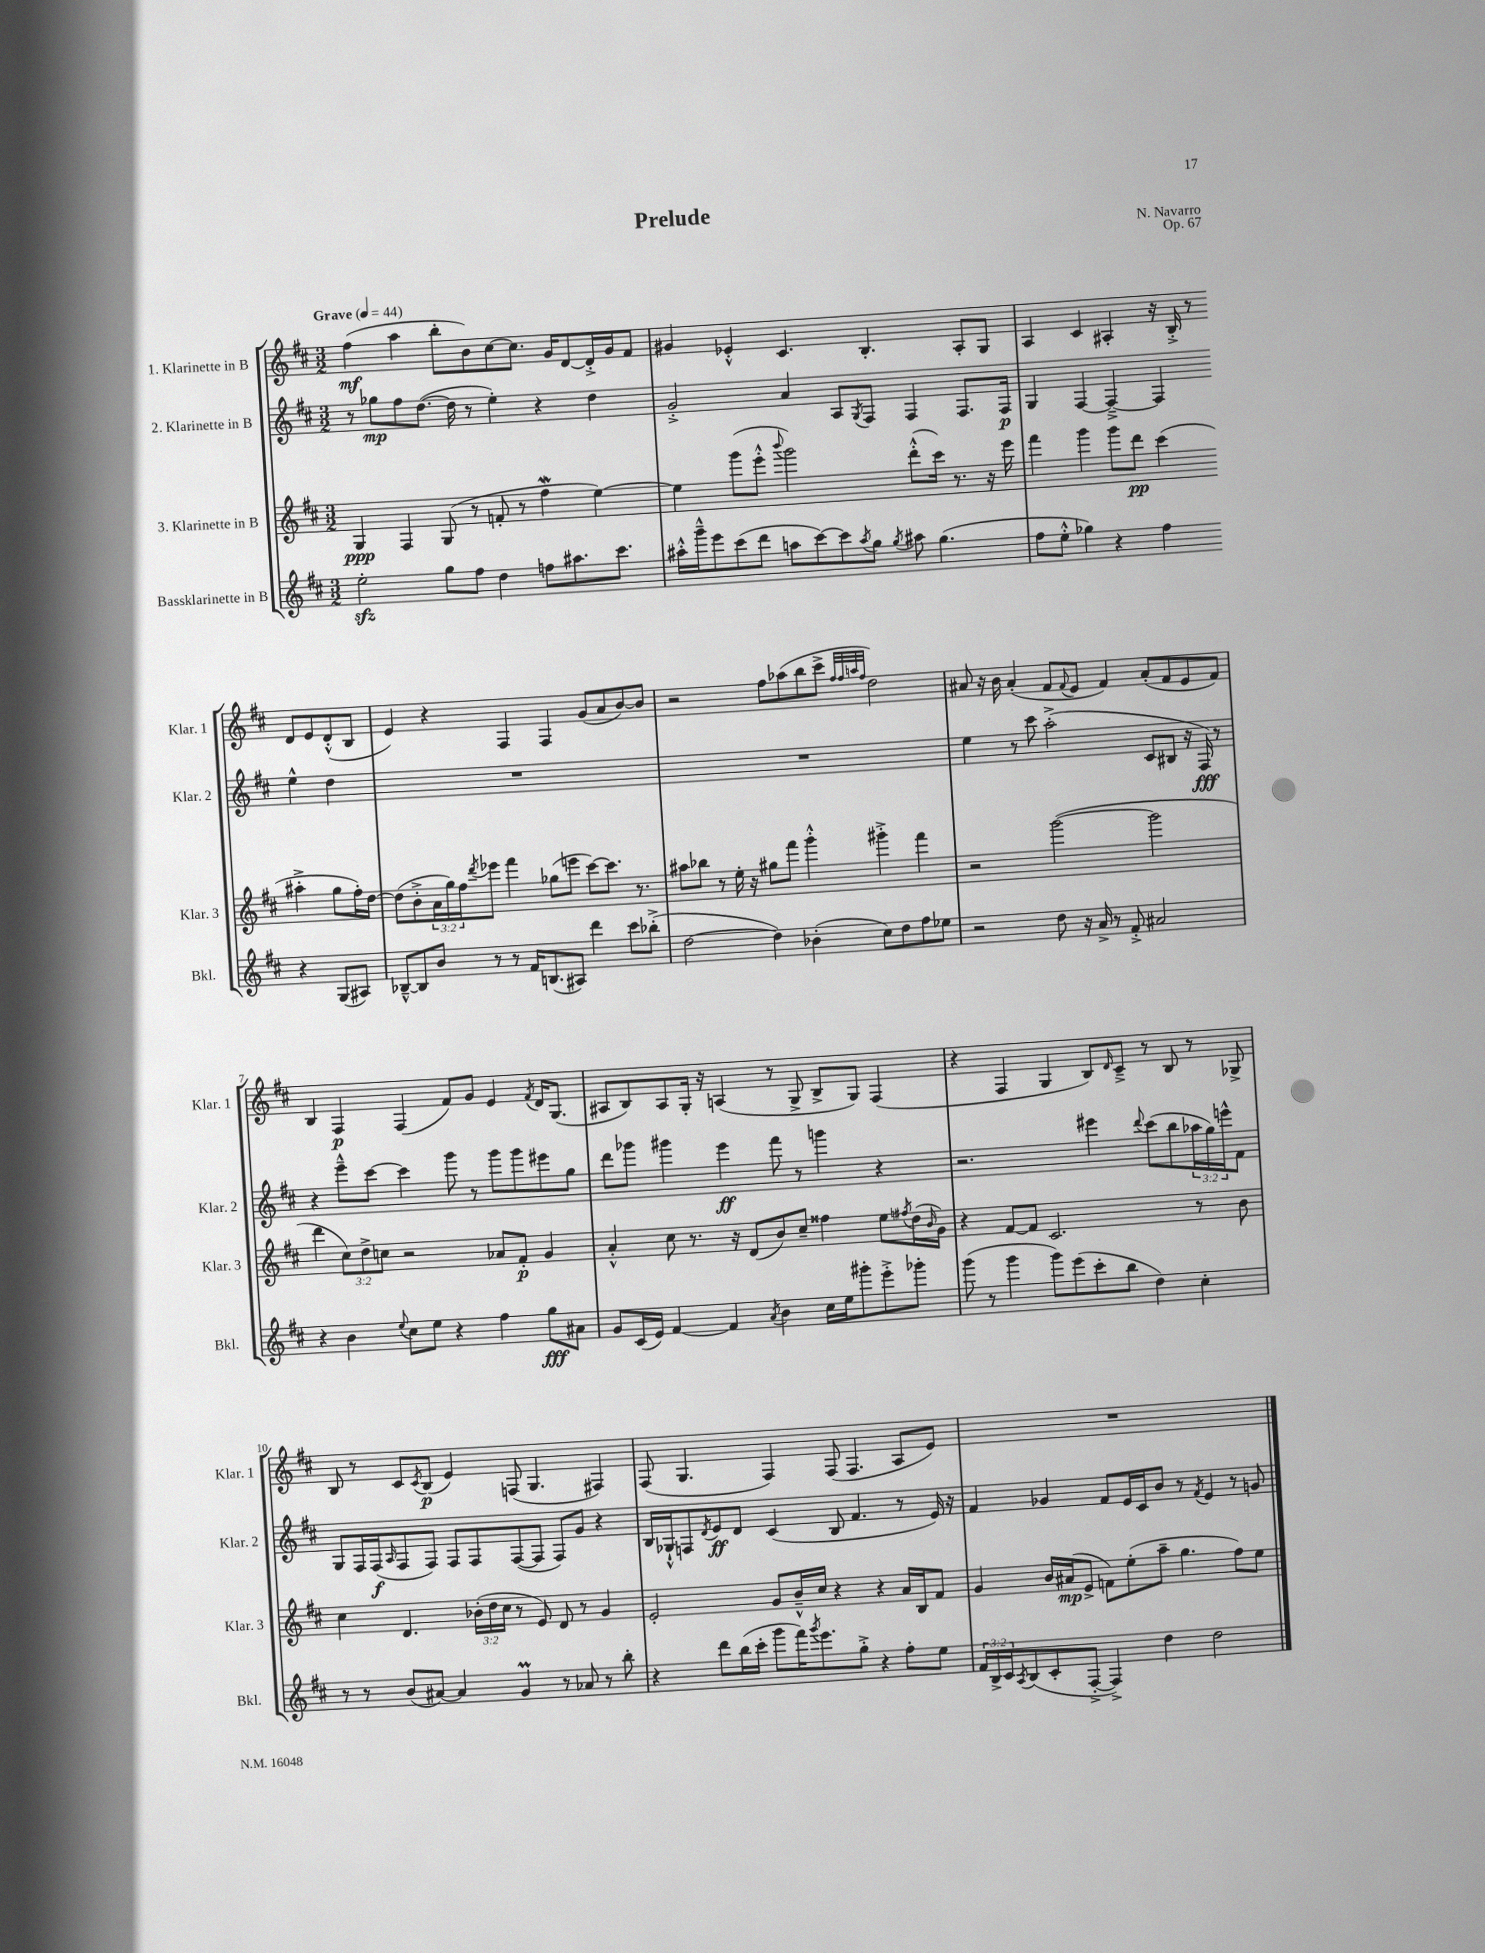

**kern	**dynam	**kern	**dynam	**kern	**dynam	**kern	**dynam
*part4	*part4	*part3	*part3	*part2	*part2	*part1	*part1
*staff4	*staff4	*staff3	*staff3	*staff2	*staff2	*staff1	*staff1
*I"Bassklarinette in B	*	*I"3. Klarinette in B	*	*I"2. Klarinette in B	*	*I"1. Klarinette in B	*
*I'Bkl.	*	*I'Klar. 3	*	*I'Klar. 2	*	*I'Klar. 1	*
*clefG2	*	*clefG2	*	*clefG2	*	*clefG2	*
*k[f#c#]	*	*k[f#c#]	*	*k[f#c#]	*	*k[f#c#]	*
*M3/2	*	*M3/2	*	*M3/2	*	*M3/2	*
*MM44	*	*MM44	*	*MM44	*	*MM44	*
=1	=1	=1	=1	=1	=1	=1	=1
!	!	!	!	!	!	!LO:TX:a:B:t=Grave	!
2eezz'\	.	4G/	ppp	8r	.	(4ff#\	mf
.	.	.	.	8gg-X\L	mp	.	.
.	.	4F#/	.	8ff#\	.	4aa\	.
.	.	.	.	([8.dd\J	.	.	.
8gg\L	.	(8G/	.	.	.	8bb'\L	.
.	.	.	.	16dd\]	.	.	.
8ff#\J	.	8r	.	8r	.	8b\)	.
4dd\	.	8fn'/	.	4ee'\)	.	[8cc#\	.
.	.	8r	.	.	.	8.cc#\J]	.
8ffn\L	.	4ff#W\	.	4r	.	.	.
.	.	.	.	.	.	16g/KL	.
8.aa#X\	.	.	.	.	.	[8d/	.
.	.	[4ee\)	.	4dd\	.	16d'^/L]	.
8.ccc#\J	.	.	.	.	.	16g/J	.
.	.	.	.	.	.	8f#/J	.
=2	=2	=2	=2	=2	=2	=2	=2
16aa#X'^^\LL	.	4ee\]	.	2g'^/	.	4g#X/	.
16ggg~^^\J	.	.	.	.	.	.	.
8eee\	.	.	.	.	.	.	.
(8ccc#\	.	(8ggg\L	.	.	.	4e-X'^^/	.
8ddd\J	.	8eee'^^\J	.	.	.	.	.
.	.	8qqbbb/	.	.	.	.	.
8aan\L	.	2ggg\)	.	4a/	.	4.c#/	.
[8ccc#\)	.	.	.	.	.	.	.
8ccc#\]	.	.	.	8A/L	.	.	.
8qaa/	.	.	.	8qG/	.	.	.
8gg\J	.	.	.	8F#/J	.	4.B'/	.
8qgg/	.	.	.	.	.	.	.
8aa#X\	.	(8ddd'^^\L	.	4F#/	.	.	.
(4.gg\	.	16ccc#\Jk)	.	.	.	.	.
.	.	8.r	.	.	.	.	.
.	.	.	.	8.F#/L	.	8A'/L	.
.	.	16r	.	.	.	8G/J	.
.	.	16eee\	.	16F#/Jk	p	.	.
=3	=3	=3	=3	=3	=3	=3	=3
8ff#\L	.	4fff#\	.	4G/	.	4A/	.
8ee'^^\J	.	.	.	.	.	.	.
4gg-X\)	.	4ggg\	.	[4F#/	.	4c#/	.
4r	.	8ggg\L	.	4F#~^/_	.	4A#X'/	.
.	.	8ddd\J	pp	.	.	.	.
4ff#\	.	(4ccc#\	.	4F#/]	.	16r	.
.	.	.	.	.	.	16B'^/	.
.	.	.	.	.	.	8r	.
4r	.	4aa#X'^\	.	4ee^^\	.	8d/L	.
.	.	.	.	.	.	8e/	.
(8G/L	.	8gg\L	.	4dd\	.	(8d'^^/	.
8A#X/J)	.	16ff#'\L)	.	.	.	8B/J	.
.	.	[16dd\JJ	.	.	.	.	.
!!LO:LB:g=z
=4	=4	=4	=4	=4	=4	=4	=4
[8B-X~^^/L	.	(8dd\L]	.	1.r	.	4e/)	.
8B-/]	.	8b'^\	.	.	.	.	.
8b/J	.	24a\L	.	.	.	4r	.
.	.	24gg\)	.	.	.	.	.
.	.	24ff#\J	.	.	.	.	.
.	.	8qddd/	.	.	.	.	.
8r	.	8eee-X\J	.	.	.	.	.
8r	.	4fff#\	.	.	.	4F#/	.
16f#/KL	.	.	.	.	.	.	.
(8.Bn/	.	.	.	.	.	.	.
.	.	(8gg-X\L	.	.	.	4F#/	.
8A#X/J)	.	8eeen\J	.	.	.	.	.
4ddd\	.	[8ccc#\L)	.	.	.	(8g/L	.
.	.	8.ccc#\J]	.	.	.	8a/	.
8ccc#\L	.	.	.	.	.	[8b/)	.
.	.	8.r	.	.	.	.	.
(8bb-X'^\J	.	.	.	.	.	8b/J]	.
=5	=5	=5	=5	=5	=5	=5	=5
[2dd\	.	8aa#X\L	.	1.r	.	2r	.
.	.	8bb-X\J	.	.	.	.	.
.	.	8r	.	.	.	.	.
.	.	16ee'\	.	.	.	.	.
.	.	16r	.	.	.	.	.
4dd\])	.	8gg#X\L	.	.	.	8ff#\L	.
.	.	8fff#\J	.	.	.	(8aa-X\	.
(4b-X'\	.	4ggg'^^\	.	.	.	8bb\	.
.	.	.	.	.	.	8ccc#^\J	.
.	.	.	.	.	.	32qqff#/LLL	.
.	.	.	.	.	.	32qqff#/	.
.	.	.	.	.	.	32qqaan/	.
.	.	.	.	.	.	32qqff#/JJJ	.
8cc#\L)	.	4ggg#X'^\	.	.	.	2dd\)	.
8dd\	.	.	.	.	.	.	.
8ff#\	.	4fff#\	.	.	.	.	.
8ee-X\J	.	.	.	.	.	.	.
=6	=6	=6	=6	=6	=6	=6	=6
2r	.	2r	.	4ee\	.	8a#X/	.
.	.	.	.	.	.	16r	.
.	.	.	.	.	.	16b\	.
.	.	.	.	8r	.	(4a#'/	.
.	.	.	.	8ccc#\	.	.	.
8dd\	.	([2ggg\	.	(2aa'^\	.	8f#/L	.
.	.	.	.	.	.	8qqf#/	.
16r	.	.	.	.	.	8e/J	.
16a^/	.	.	.	.	.	.	.
8r	.	.	.	.	.	4f#/)	.
8f#'^/	.	.	.	.	.	.	.
2a#X/	.	2ggg\]	.	8c#/L	.	(8a#'/L	.
.	.	.	.	8B#X/J	.	8f#/	.
.	.	.	.	16r	.	8e/	.
.	.	.	.	16F#/)	fff	.	.
.	.	.	.	8r	.	8f#/J)	.
!!LO:LB:g=z
=7	=7	=7	=7	=7	=7	=7	=7
4r	.	4ddd\	.	4r	.	4B/	.
4b\	.	12cc#\L)	.	8eee~^^\L	.	4F#/	p
.	.	12dd^\	.	.	.	.	.
.	.	.	.	[8ccc#\J	.	.	.
.	.	12ccn\J	.	.	.	.	.
8qqee/	.	.	.	.	.	.	.
8cc#\L	.	2r	.	4ccc#\]	.	(4F#/	.
8ee\J	.	.	.	.	.	.	.
4r	.	.	.	8ggg\	.	8f#/L)	.
.	.	.	.	8r	.	8g/J	.
4ff#\	.	8a-X/L	.	8ggg\L	.	4e/	.
.	.	8f#'/J	p	8ggg\	.	.	.
.	.	.	.	.	.	8qf#/	.
8gg\L	fff	4g/	.	8eee#X\	.	16d/KL	.
.	.	.	.	.	.	(8.G/J	.
8a#X\J	.	.	.	8gg\J	.	.	.
=8	=8	=8	=8	=8	=8	=8	=8
8g/L	.	4a'^^/	.	8ddd\L	.	8A#X/L	.
(16c#/L	.	.	.	8ggg-X\J	.	8B/)	.
16e/JJ)	.	.	.	.	.	.	.
[4f#/	.	8cc#\	.	4ggg#X\	.	8A#/	.
.	.	8.r	.	.	.	16G'/Jk	.
.	.	.	.	.	.	16r	.
4f#/]	.	.	.	4eee\	ff	(4An/	.
.	.	16r	.	.	.	.	.
.	.	(8d/L	.	.	.	.	.
8qa/	.	.	.	.	.	.	.
4b\	.	8b/)	.	8fff#\	.	8r	.
.	.	8cc#~/J	.	8r	.	8G^/	.
16cc#\LL	.	4ff##X\	.	4gggn\	.	8B^/L	.
16ee\J	.	.	.	.	.	.	.
8ggg#X'\	.	.	.	.	.	8G/J)	.
8eee'^\	.	8ee\L	.	4r	.	(4F#/	.
.	.	8qff#X/	.	.	.	.	.
8ggg-X'\J	.	(16dd\L	.	.	.	.	.
.	.	16qqb/	.	.	.	.	.
.	.	16g\JJ)	.	.	.	.	.
=9	=9	=9	=9	=9	=9	=9	=9
(8ggg\	.	4r	.	2.r	.	4r	.
8r	.	.	.	.	.	.	.
4ggg\	.	[8f#/L	.	.	.	4F#/	.
.	.	8f#/J]	.	.	.	.	.
8ggg\L)	.	2.c#/	.	.	.	4G/	.
(8eee\	.	.	.	.	.	.	.
8ccc#'\	.	.	.	4eee#X\	.	8B/L)	.
.	.	.	.	.	.	16qqd/	.
8bb\J	.	.	.	.	.	8c#~^/J	.
.	.	.	.	8qqddd/	.	.	.
4dd\)	.	.	.	(8ccc#\L	.	8r	.
.	.	.	.	8bb\	.	8B/	.
4cc#'\	.	8r	.	24aa-X\L	.	8r	.
.	.	.	.	24gg\)	.	.	.
.	.	.	.	24eeen^^\J	.	.	.
.	.	8b\	.	8f#\J	.	8G-X^/	.
!!LO:LB:g=z
=10	=10	=10	=10	=10	=10	=10	=10
8r	.	4cc#\	.	8G/L	.	8B/	.
8r	.	.	.	16F#/L	.	8r	.
.	.	.	.	(16F#/J	f	.	.
.	.	.	.	16qqA/	.	.	.
(8b/L	.	4.d/	.	8F#/	.	8c#/L	.
.	.	.	.	.	.	8qc#/	.
[8a#X/J)	.	.	.	8F#/J)	.	(8B/J	p
4a#/]	.	.	.	8F#/L	.	4e/)	.
.	.	(24b-X'\LL	.	8F#/	.	.	.
.	.	24dd\	.	.	.	.	.
.	.	24cc#\JJ	.	.	.	.	.
4gM/	.	8r	.	([8F#/	.	(8Fn/	.
.	.	8e/)	.	8F#/J]	.	4.G/	.
8r	.	8d/	.	8F#/L)	.	.	.
8a-X/	.	8r	.	8g/J	.	.	.
8r	.	4g/	.	4r	.	4F#X/)	.
8bb'\	.	.	.	.	.	.	.
=11	=11	=11	=11	=11	=11	=11	=11
4r	.	2e'/	.	16B/LL	.	(8F#/	.
.	.	.	.	16G-X`^^/J	.	.	.
.	.	.	.	8Fn/	.	4.G/	.
.	.	.	.	8qd/	.	.	.
8ddd\L	.	.	.	8e/	ff	.	.
(16bb\L	.	.	.	8d/J	.	.	.
16ccc#'\JJ	.	.	.	.	.	.	.
8ggg\L	.	8g/L	.	(4c#/	.	4F#/)	.
16fff#\K)	.	16b~^^/L	.	.	.	.	.
8qggg/	.	.	.	.	.	.	.
8.eee\	.	16cc#/JJ	.	.	.	.	.
.	.	4r	.	8B/	.	(8F#/	.
8gg'^\J	.	.	.	4.f#/	.	4.F#/	.
4r	.	4r	.	.	.	.	.
8ff#'\L	.	16a/LL	.	8r	.	8A/L	.
.	.	16B/J	.	.	.	.	.
8ee\J	.	8f#/J	.	16e/)	.	8e/J)	.
.	.	.	.	16r	.	.	.
=12	=12	=12	=12	=12	=12	=12	=12
24f#/LL	.	4g/	.	4f#/	.	1.r	.
24B^/	.	.	.	.	.	.	.
24c#/J	.	.	.	.	.	.	.
8qA/	.	.	.	.	.	.	.
(8B/	.	.	.	.	.	.	.
8c#'/	.	16b/LL	.	4g-X/	.	.	.
.	.	(16a#X/J	mp	.	.	.	.
[8F#'^/J	.	8e^/J	.	.	.	.	.
4F#^/])	.	8fn\L)	.	8f#/L	.	.	.
.	.	(8ee'\	.	16e/L	.	.	.
.	.	.	.	16c#/J	.	.	.
4dd\	.	8aa~\J	.	8b/J	.	.	.
.	.	4.gg\	.	8r	.	.	.
.	.	.	.	8qf#/	.	.	.
2dd\	.	.	.	4e/	.	.	.
.	.	8ff#\L)	.	8r	.	.	.
.	.	8ee\J	.	8gn/	.	.	.
==	==	==	==	==	==	==	==
*-	*-	*-	*-	*-	*-	*-	*-
